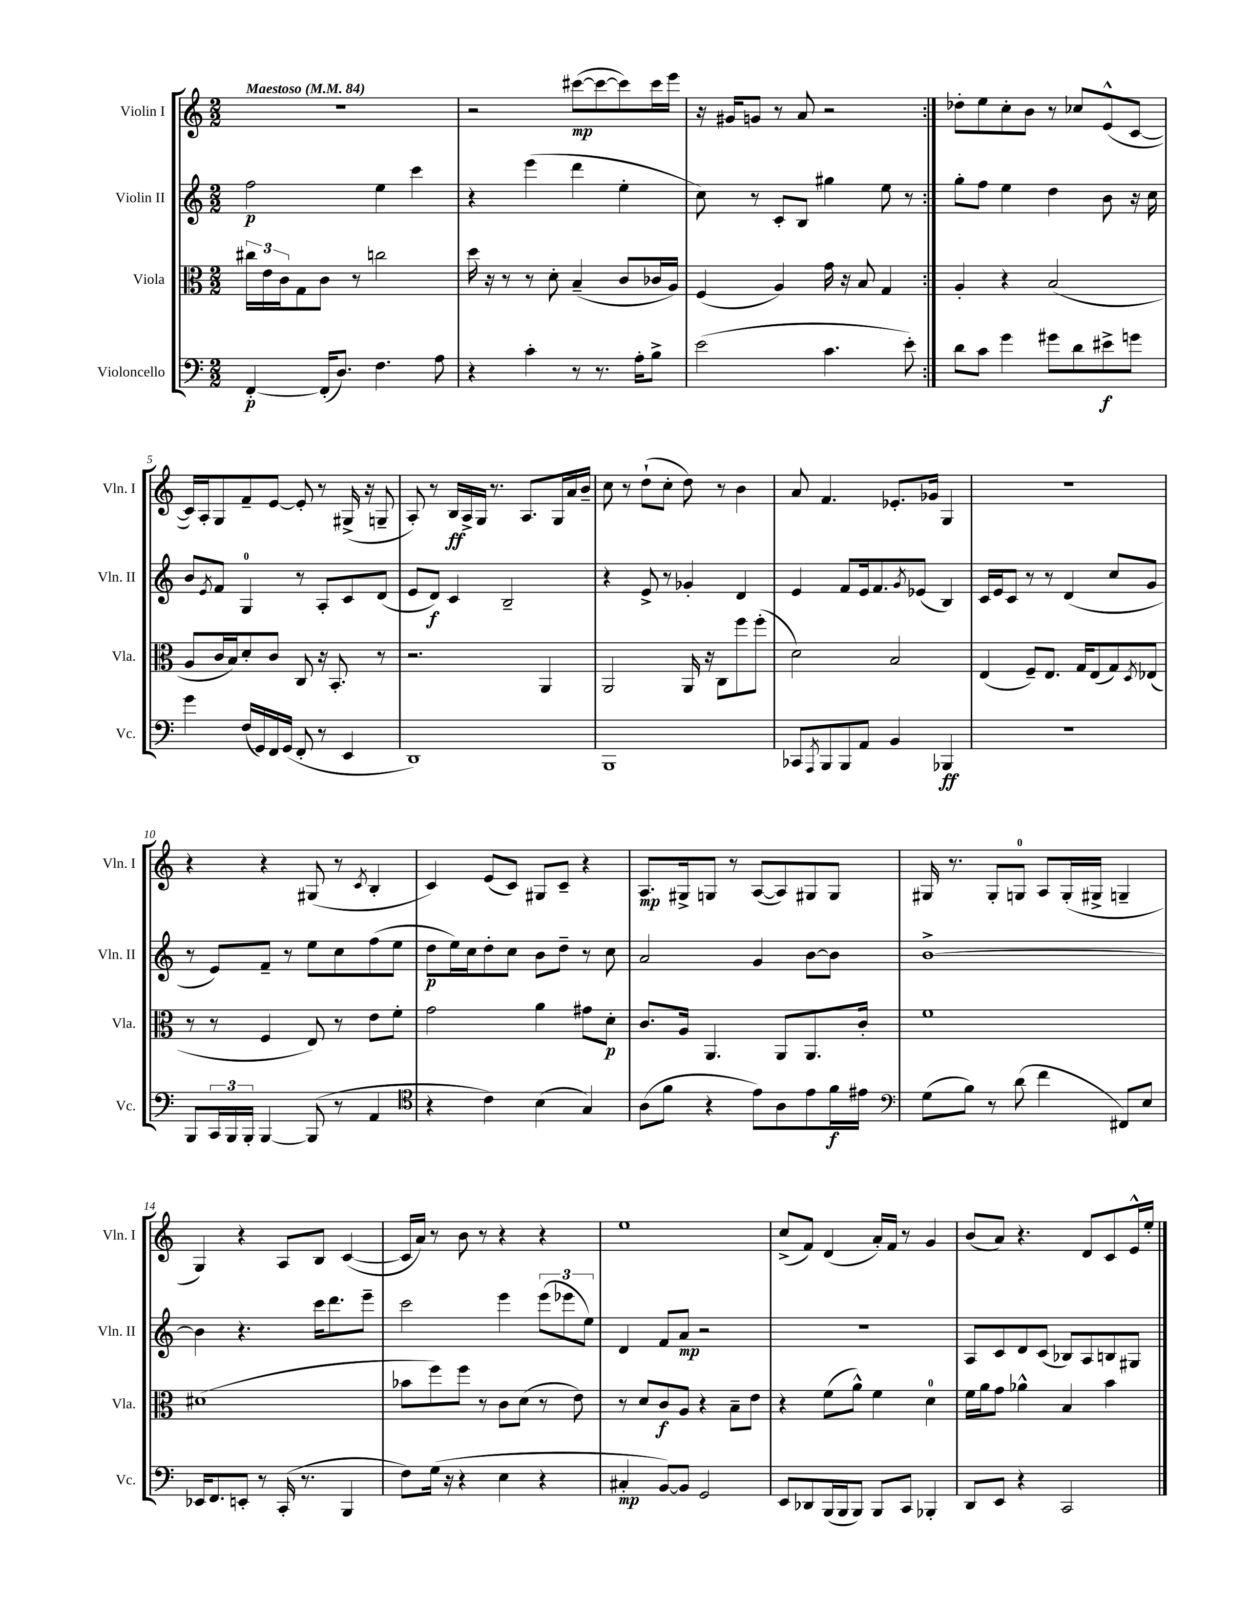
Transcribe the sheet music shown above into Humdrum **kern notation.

**kern	**kern	**kern	**kern
*staff4	*staff3	*staff2	*staff1
*clefF4	*clefC3	*clefG2	*clefG2
*k[]	*k[]	*k[]	*k[]
*M2/2	*M2/2	*M2/2	*M2/2
*MM84	*MM84	*MM84	*MM84
[4FF'	24cc#	2ff	1r
.	24e	.	.
.	24c	.	.
.	8G	.	.
(16FF']	8c	.	.
8.D)	.	.	.
.	8r	.	.
4.F	2cc	4ee	.
.	.	4ccc	.
8A	.	.	.
=	=	=	=
4r	16dd	4r	2r
.	16r	.	.
.	8r	.	.
4c'	8r	(4eee	.
.	8d'	.	.
8r	(4B~	4ddd	([8ccc#
8.r	.	.	8ccc#_
.	8c	4ee'	8ccc#])
16A'	.	.	.
8B^	16c-	.	16ccc#
.	16A)	.	16eee
=	=	=	=
(2e	(4F	8cc)	16r
.	.	.	16g#
.	.	8r	8g
.	4A)	8c'	8r
.	.	8B	8a
4.c	16g	4gg#	2r
.	16r	.	.
.	8B	.	.
.	4G	8ee	.
8e')	.	8r	.
=:|!	=:|!	=:|!	=:|!
8d	4A'	8gg'	8dd-'
8c	.	8ff	8ee
4g	4r	4ee	8cc'
.	.	.	8b
8g#	(2B	4dd	8r
8d	.	.	8cc-
8e#^	.	8b	(8e^^
8g	.	16r	[8c
.	.	16cc	.
=	=	=	=
4g	8A	8b	16c])
.	.	.	16A'
.	.	8qe	.
.	16c	8f	8G
.	16B)	.	.
(16F	8d'	4G	8f~
16GG)	.	.	.
16FF	8c	.	[8e
(16GG	.	.	.
8FF'	8C	8r	8e']
8r	16r	8A'	8r
.	8.BB'	.	.
4EE	.	8c	(16G#^
.	.	.	16r
.	8r	(8d	8G~
=	=	=	=
1DD)	2.r	8e	8A')
.	.	8d)	8r
.	.	4c	16B
.	.	.	16A^
.	.	.	16G
.	.	.	8.r
.	.	2B~	.
.	.	.	8.A
.	4AA	.	.
.	.	.	16G
.	.	.	16a
.	.	.	16b~
=	=	=	=
1BBB	2AA	4r	8cc
.	.	.	8r
.	.	8e^	(8dd`
.	.	8r	8cc'
.	16AA	4g-'	8dd)
.	16r	.	.
.	8C	.	8r
.	8ff	4d	4b
.	(8ff'	.	.
=	=	=	=
8CC-	2d)	4e	8a
8qAAA	.	.	.
8BBB	.	.	4.f
8BBB	.	8f	.
8AA	.	16e	.
.	.	8.f	.
4BB	2B	.	8.e-'
.	.	8qg	.
.	.	(8e-	.
.	.	.	16g-
4BBB-	.	4B)	4G
=	=	=	=
1r	(4E	16c	1r
.	.	16e	.
.	.	8c	.
.	8F~)	8r	.
.	8.E	8r	.
.	.	(4d	.
.	16G	.	.
.	(8E	.	.
.	8G)	8cc	.
.	8qD	.	.
.	(8E-	8g	.
=	=	=	=
8BBB	8r	8r	4r
24CC	8r	8e)	.
24BBB	.	.	.
24BBB'	.	.	.
[4BBB	4F	8f~	4r
.	.	8r	.
(8BBB]	8E)	8ee	(8G#
8r	8r	8cc	8r
.	.	.	8qc
4AA	8e	(8ff	4B'
.	8f'	8ee	.
=	=	=	=
*clefC4	*	*	*
4r	2g	8dd	4c)
.	.	16ee)	.
.	.	16cc	.
4c)	.	8dd'	(8e
.	.	8cc	8c)
(4B	4a	8b	8G#
.	.	8dd~	8c~
4G)	8g#	8r	4r
.	8d'	8cc	.
=	=	=	=
(8A	8.c	2a	8.A
8f	.	.	.
.	16A	.	16G#^
4r	4.AA	.	8G
.	.	.	8r
8e)	.	4g	([8A
8A	8AA	.	8A])
8e	8.AA	[8b	8G#
16f	.	8b]	8G#
16e#	16c'	.	.
=	=	=	=
*clefF4	*	*	*
(8G	1f	[1b^	16G#
.	.	.	8.r
8B)	.	.	.
8r	.	.	8G#'
(8d	.	.	8G
4f	.	.	8A
.	.	.	(16G'
.	.	.	16G#^
8FF#)	.	.	4G~
8E	.	.	.
=	=	=	=
16EE-	(1d#	4b]	4G)
8.FF	.	.	.
8EE'	.	4.r	4r
8r	.	.	.
(16CC'	.	.	8A
8.r	.	.	.
.	.	16ccc	8B
.	.	8.ddd	.
4BBB	.	.	([4c
.	.	8eee~	.
=	=	=	=
8F)	8b-	2ccc	16c]
.	.	.	16a)
(16G	8ff)	.	8r
16r	.	.	.
4r	8ff	.	8b
.	8r	.	8r
4E	8c	4eee	4r
.	(8d	.	.
4r	8r	(12eee	4r
.	.	12eee-	.
.	8e)	.	.
.	.	12ee)	.
=	=	=	=
4C#'	8r	4d	1ee
.	8d	.	.
[8BB)	8c	8f	.
8BB]	8A	8a	.
2GG	4r	2r	.
.	8B~	.	.
.	8e	.	.
=	=	=	=
8EE	4r	1r	(8cc^
8DD-	.	.	8f)
(16BBB	(8f	.	(4d
16BBB	.	.	.
8BBB)	8a^^)	.	.
8BBB	4f	.	16a')
.	.	.	16f
8CC	.	.	8r
4BBB-'	4d	.	4g
=	=	=	=
8DD	16f	8A	(8b
.	16a	.	.
8EE	8g	8c	8a)
4r	4a-^^	8d	4.r
.	.	(8c	.
2CC	4B	8B-)	.
.	.	8A	8d
.	4b	8B	8c
.	.	8G#	16e^^
.	.	.	16ee'
==	==	==	==
*-	*-	*-	*-
